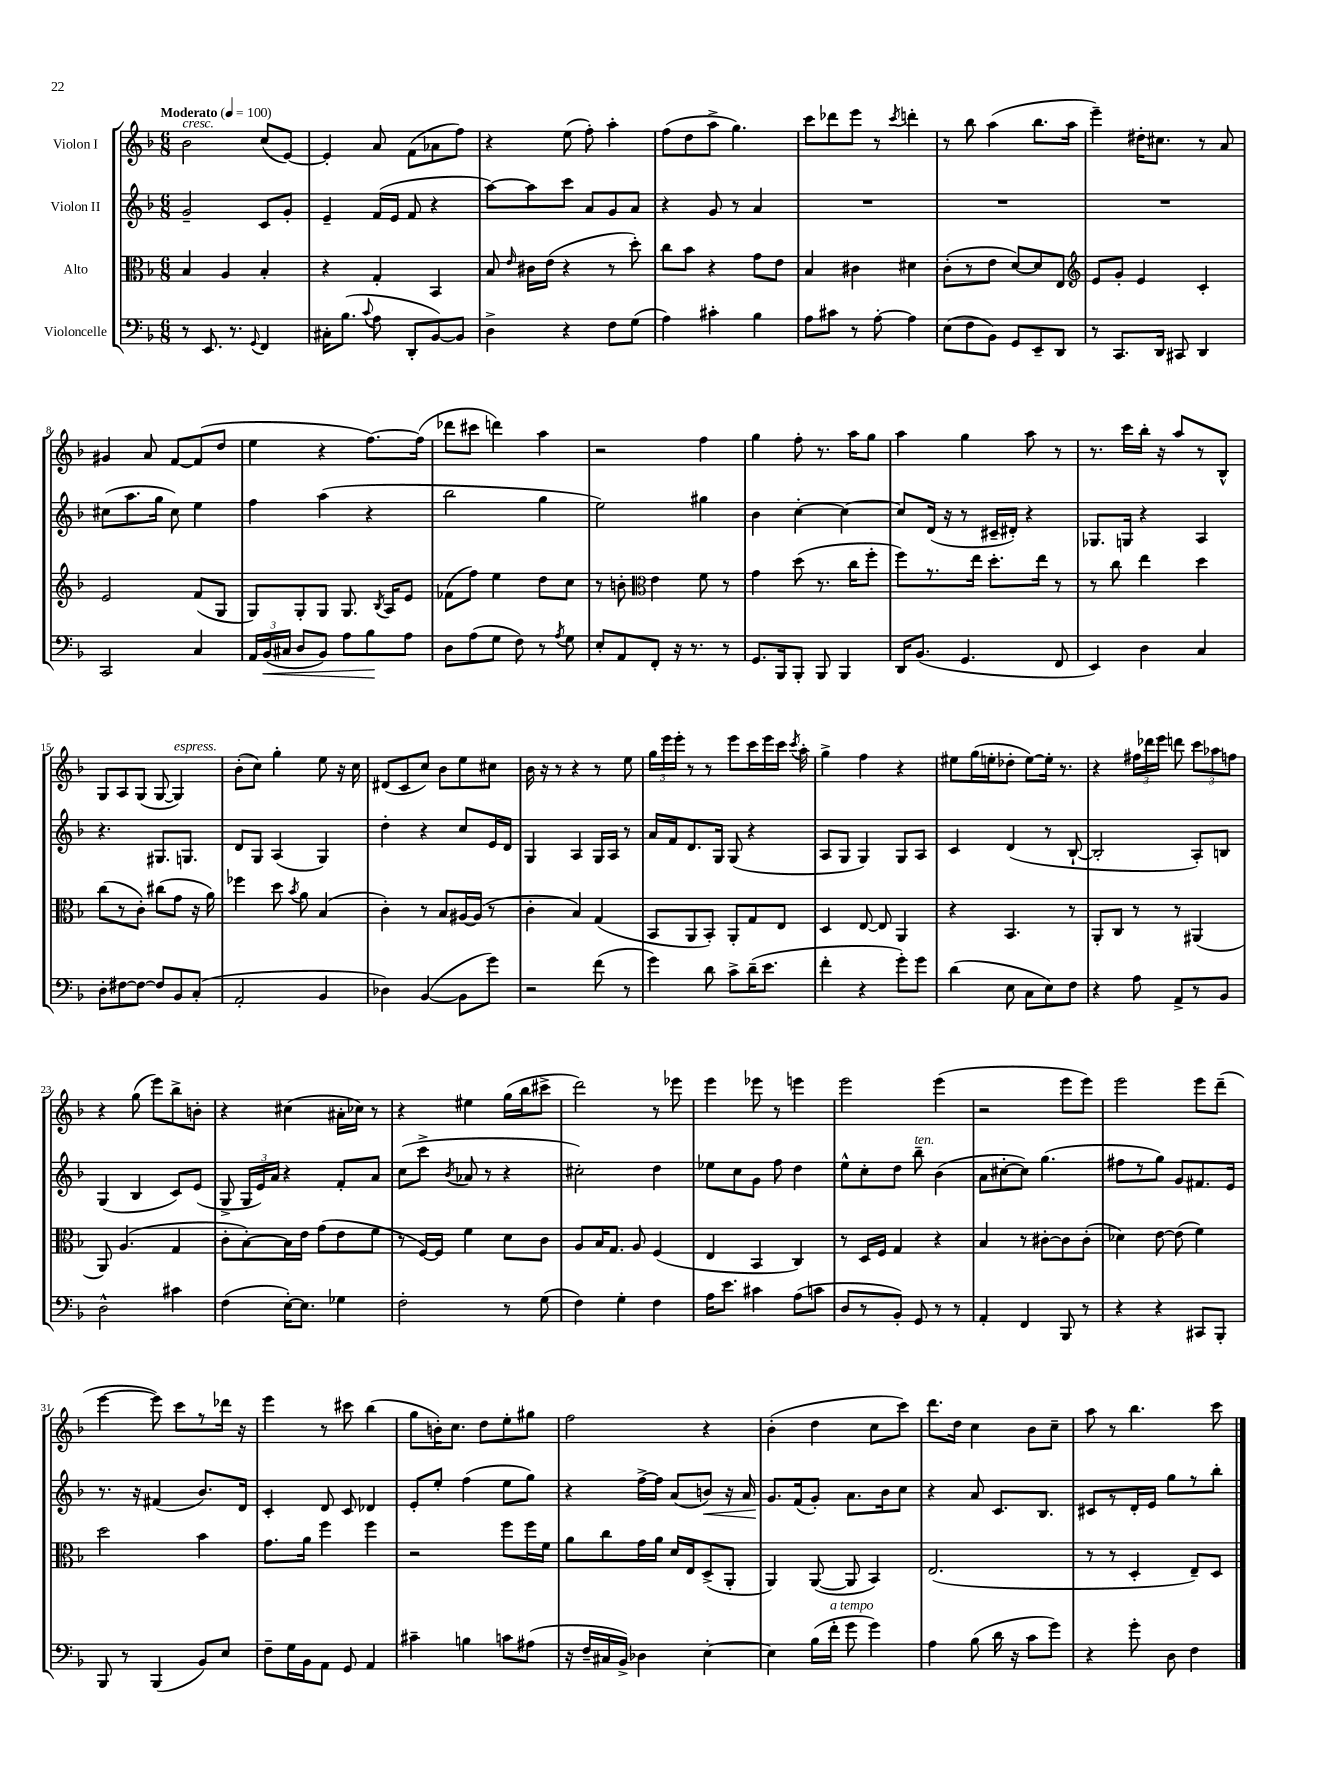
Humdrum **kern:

**kern	**dynam	**kern	**kern	**dynam	**kern
*part4	*part4	*part3	*part2	*part2	*part1
*staff4	*staff4	*staff3	*staff2	*staff2	*staff1
*I"Violoncelle	*	*I"Alto	*I"Violon II	*	*I"Violon I
*clefF4	*	*clefC3	*clefG2	*	*clefG2
*k[b-]	*	*k[b-]	*k[b-]	*	*k[b-]
*M6/8	*	*M6/8	*M6/8	*	*M6/8
*MM100	*	*MM100	*MM100	*	*MM100
=1	=1	=1	=1	=1	=1
!	!	!	!	!	!LO:TX:a:B:t=Moderato
!	!	!	!	!	!LO:TX:a:i:t=cresc.
8r	.	4B-/	2g~/	.	2b-\
8.EE/	.	.	.	.	.
.	.	4A/	.	.	.
8.r	.	.	.	.	.
8qqGG/	.	.	.	.	.
4FF/	.	4B-'/	8c/L	.	(8cc/L
.	.	.	8g'/J	.	[8e/J)
=2	=2	=2	=2	=2	=2
16C#X'\KL	.	4r	4e~/	.	4e'/]
(8.B-\J	.	.	.	.	.
8qqc/	.	.	.	.	.
8A\	.	4G'/	(16f/LL	.	8a/
.	.	.	16e/JJ	.	.
8DD'/L	.	.	8f/	.	(8f\L
[8BB-/)	.	4BB-/	4r	.	8a-X\
8BB-/J]	.	.	.	.	8ff\J)
=3	=3	=3	=3	=3	=3
4D^\	.	8B-/	[8aa\L)	.	4r
.	.	16qqe/	.	.	.
.	.	16c#X\LL	8aa\]	.	.
.	.	(16e\JJ	.	.	.
4r	.	4r	8ccc\J	.	(8ee\
.	.	.	8a/L	.	8ff'\)
8F\L	.	8r	8g/	.	4aa'\
(8G\J	.	8dd'\)	8a/J	.	.
=4	=4	=4	=4	=4	=4
4A\)	.	8cc\L	4r	.	(8ff\L
.	.	8b-\J	.	.	8dd\
4c#X'\	.	4r	8g/	.	8aa^\J
.	.	.	8r	.	4.gg\)
4B-\	.	8g\L	4a/	.	.
.	.	8e\J	.	.	.
=5	=5	=5	=5	=5	=5
8A\L	.	4B-/	2.r	.	8ccc\L
8c#X\J	.	.	.	.	8ddd-X\
8r	.	4c#X\	.	.	8eee\J
[8A'\	.	.	.	.	8r
.	.	.	.	.	8qccc/
4A\]	.	4d#X\	.	.	4dddn'\
=6	=6	=6	=6	=6	=6
(8E\L	.	(8c'\L	2.r	.	8r
8F\	.	8r	.	.	8bb-\
8BB-\J)	.	8e\J	.	.	(4aa\
8GG/L	.	[8d/L)	.	.	.
8EE~/	.	8d/]	.	.	8.bb-\L
8DD/J	.	8E/J	.	.	.
.	.	.	.	.	16aa\Jk
=7	=7	=7	=7	=7	=7
*	*	*clefG2	*	*	*
8r	.	8e/L	2.r	.	4eee~\)
8.CC/L	.	8g'/J	.	.	.
.	.	4e/	.	.	16dd#X'\KL
16DD/Jk	.	.	.	.	8.cc#X\J
8CC#X/	.	.	.	.	.
4DD/	.	4c'/	.	.	8r
.	.	.	.	.	8a/
!!LO:LB:g=z
=8	=8	=8	=8	=8	=8
2CC/	.	2e/	(8cc#X\L	.	4g#X/
.	.	.	8.aa\	.	.
.	.	.	.	.	8a/
.	.	.	16gg\Jk	.	.
.	.	.	8cc#\)	.	[8f/L
4C/	.	(8f/L	4ee\	.	(8f/]
.	.	8G/J	.	.	8dd/J
=9	=9	=9	=9	=9	=9
24AA/LL	.	8G/L)	4ff\	.	4ee\
!	!LO:HP:b	!	!	!	!
(24BB-/	<	.	.	.	.
24C#X/JJ	.	.	.	.	.
8D/L	.	8G'/	.	.	.
8BB-/J)	.	8G/J	(4aa\	.	4r
8A\L	.	8.G/	.	.	.
8B-\	.	.	4r	.	[8.ff\L)
.	.	8qB-/	.	.	.
.	.	16A/KL	.	.	.
8A\J	[	8e/J	.	.	.
.	.	.	.	.	(16ff\Jk]
=10	=10	=10	=10	=10	=10
8D\L	.	(8f-X\L	2bb-\	.	8ddd-X\L
(8A\	.	8ff\J)	.	.	8ccc#X\J
8G\J	.	4ee\	.	.	4dddn\)
8F\)	.	.	.	.	.
8r	.	8dd\L	4gg\	.	4aa\
8qA/	.	.	.	.	.
8G\	.	8cc\J	.	.	.
=11	=11	=11	=11	=11	=11
8E'/L	.	8r	2ee\)	.	2r
8AA/	.	8bn'\	.	.	.
*	*	*clefC3	*	*	*
8FF'/J	.	4e\	.	.	.
16r	.	.	.	.	.
8.r	.	.	.	.	.
.	.	8f\	4gg#X\	.	4ff\
8r	.	8r	.	.	.
=12	=12	=12	=12	=12	=12
8.GG/L	.	4g\	4b-\	.	4gg\
16BBB-/k	.	.	.	.	.
8BBB-'/J	.	(8dd\	[4cc'\	.	8ff'\
8BBB-/	.	8.r	.	.	8.r
4BBB-/	.	.	4cc\_	.	.
.	.	16cc\KL	.	.	16aa\KL
.	.	8ff'\J	.	.	8gg\J
=13	=13	=13	=13	=13	=13
16DD/KL	.	8ff\L)	8cc/L]	.	4aa\
(8.BB-/J	.	.	.	.	.
.	.	8.r	(16d/Jk	.	.
.	.	.	16r	.	.
4.GG/	.	.	8r	.	4gg\
.	.	16ee\Jk	.	.	.
.	.	8.dd'\L	16c#X~/LL	.	.
.	.	.	16d#X'/JJ)	.	.
.	.	.	4r	.	8aa\
.	.	16ee\Jk	.	.	.
8FF/	.	8r	.	.	8r
=14	=14	=14	=14	=14	=14
4EE/)	.	8r	8.G-X/L	.	8.r
.	.	8cc\	.	.	.
.	.	.	16Gn/Jk	.	16ccc\LL
4D\	.	4ee\	4r	.	16bb-'\JJ
.	.	.	.	.	16r
.	.	.	.	.	8aa/L
4C/	.	4dd\	4A/	.	8r
.	.	.	.	.	8B-^^/J
!!LO:LB:g=z
=15	=15	=15	=15	=15	=15
8D'\L	.	(8cc\L	4.r	.	8G/L
[8F#X\	.	8r	.	.	8A/
8F#\J_	.	8c'\J)	.	.	(8G/J
8F#/L]	.	(8cc#X\L	8.G#X/L	.	[8G/
!	!	!	!	!	!LO:TX:a:i:t=espress.
8BB-/	.	8g\J	.	.	4G/])
.	.	.	8.Gn/J	.	.
(8C'/J	.	16r	.	.	.
.	.	16a\)	.	.	.
=16	=16	=16	=16	=16	=16
2AA'/	.	4ff-X\	8d/L	.	(8b-'\L
.	.	.	8G/J	.	8cc\J)
.	.	8dd\	(4A/	.	4gg'\
.	.	8qb-/	.	.	.
.	.	8a\	.	.	.
4BB-/	.	(4B-/	4G/)	.	8ee\
.	.	.	.	.	16r
.	.	.	.	.	16cc\
=17	=17	=17	=17	=17	=17
4D-X\)	.	4c'\)	4dd'\	.	(8d#X/L
.	.	.	.	.	8c/
([4BB-/	.	8r	4r	.	8cc/J)
.	.	8B-/L	.	.	8b-\L
8BB-\L]	.	[16A#X/L	8cc/L	.	8ee\
.	.	(16A#/JJ]	.	.	.
8g\J)	.	8r	16e/L	.	8cc#X\J
.	.	.	16d/JJ	.	.
=18	=18	=18	=18	=18	=18
2r	.	4c'\	4G/	.	16b-\
.	.	.	.	.	16r
.	.	.	.	.	8r
.	.	4B-/)	4A/	.	4r
(8f\	.	(4G/	16G/LL	.	8r
.	.	.	16A/JJ	.	.
8r	.	.	8r	.	8ee\
=19	=19	=19	=19	=19	=19
4g\)	.	8BB-/L	16a/LL	.	24gg\LL
.	.	.	.	.	24eee\
.	.	.	16f/J	.	.
.	.	.	.	.	24eee'\JJ
.	.	8AA/	8.d/	.	8r
8d\	.	8BB-'/J)	.	.	8r
.	.	.	16G/Jk	.	.
8c^\L	.	8AA'/L	(8G/	.	8eee\L
(16d~\K	.	8G/	4r	.	16ccc\L
8.e\J	.	.	.	.	16eee\
.	.	8E/J	.	.	16ccc\JJ
.	.	.	.	.	8qccc/
.	.	.	.	.	16aa'\
=20	=20	=20	=20	=20	=20
4f'\	.	4D/	8A/L	.	4gg^\
.	.	.	8G/J	.	.
4r	.	[8E/	4G/)	.	4ff\
.	.	8E/]	.	.	.
8g'\L)	.	4AA/	8G/L	.	4r
8g\J	.	.	8A/J	.	.
=21	=21	=21	=21	=21	=21
(4d\	.	4r	4c/	.	8ee#X\L
.	.	.	.	.	(16gg\L
.	.	.	.	.	16een'\J
8E\	.	4.BB-/	(4d/	.	8dd-X'\J
8C\L	.	.	.	.	[8ee\L)
8E\)	.	.	8r	.	16ee'\Jk]
.	.	.	.	.	8.r
8F\J	.	8r	[8B-`/	.	.
=22	=22	=22	=22	=22	=22
4r	.	8AA'/L	2B-'/]	.	4r
.	.	8C/J	.	.	.
8A\	.	8r	.	.	24ff#X\LL
.	.	.	.	.	24ddd-X\
.	.	.	.	.	24eee\JJ
8AA^/L	.	8r	.	.	8dddn\
8r	.	(4AA#X/	8A'/L)	.	12ccc\L
.	.	.	.	.	12aa-X\
8BB-/J	.	.	8Bn/J	.	.
.	.	.	.	.	12ffn\J
!!LO:LB:g=z
=23	=23	=23	=23	=23	=23
2D^^\	.	8AA/)	(4G/	.	4r
.	.	(4.A/	.	.	.
.	.	.	4B-/	.	(8gg\
.	.	.	.	.	8eee\L)
4c#X\	.	4G/	8c/L)	.	8bb-^\
.	.	.	(8e/J	.	8bn'\J
=24	=24	=24	=24	=24	=24
(4F\	.	8c'\L	8G^/	.	4r
.	.	[8B-'\)	24G/LL	.	.
.	.	.	24e/)	.	.
.	.	.	24a/JJ	.	.
[16E'\KL)	.	16B-\L]	4r	.	(4cc#X\
8.E\J]	.	16e\JJ	.	.	.
.	.	(8g\L	.	.	.
4G-X\	.	8e\	8f'/L	.	16a#X'\LL
.	.	.	.	.	16cc-X\JJ)
.	.	8f\J	8a/J	.	8r
=25	=25	=25	=25	=25	=25
2F'\	.	8r	(8cc\L	.	4r
.	.	[16F/LL)	8ccc^\J	.	.
.	.	16F/JJ]	.	.	.
.	.	.	8qb-/	.	.
.	.	4f\	8a-X/	.	4ee#X\
.	.	.	8r	.	.
8r	.	8d\L	4r	.	(16gg\LL
.	.	.	.	.	16bb-\J
(8G\	.	8c\J	.	.	8ccc#X^\J
=26	=26	=26	=26	=26	=26
4F\)	.	8A/L	2cc#X'\)	.	2ddd\)
.	.	16B-/K	.	.	.
.	.	8.G/J	.	.	.
4G'\	.	.	.	.	.
.	.	8A/	.	.	.
4F\	.	(4F/	4dd\	.	8r
.	.	.	.	.	8eee-X\
=27	=27	=27	=27	=27	=27
16A\KL	.	4E/	8ee-X\L	.	4eee\
8.e\J	.	.	.	.	.
.	.	.	8cc\	.	.
4c#X\	.	4BB-/	8g\J	.	8eee-X\
.	.	.	8ff\	.	8r
(8A\L	.	4C/)	4dd\	.	4eeen\
8cn\J	.	.	.	.	.
=28	=28	=28	=28	=28	=28
8D/L	.	8r	8ee^^\L	.	2eee\
8r	.	16D/LL	8cc'\	.	.
.	.	16F/JJ	.	.	.
8BB-'/J)	.	4G/	8dd\J	.	.
!	!	!	!LO:TX:a:i:t=ten.	!	!
8GG/	.	.	8bb-~\	.	.
8r	.	4r	(4b-\	.	(4eee\
8r	.	.	.	.	.
=29	=29	=29	=29	=29	=29
4AA'/	.	4B-/	8a\L	.	2r
.	.	.	[8cc#X'\	.	.
4FF/	.	8r	8cc#\J])	.	.
.	.	[8c#X'\L	(4.gg\	.	.
8BBB-/	.	8c#\]	.	.	8eee\L
8r	.	(8c#'\J	.	.	8eee\J)
=30	=30	=30	=30	=30	=30
4r	.	4d-X\)	8ff#X\L	.	2eee\
.	.	.	8r	.	.
4r	.	[8e\	8gg\J)	.	.
.	.	(8e\]	8g/L	.	.
8CC#X/L	.	4f\)	8.f#X/	.	8eee\L
8BBB-'/J	.	.	.	.	(8ddd~\J
.	.	.	16e/Jk	.	.
!!LO:LB:g=z
=31	=31	=31	=31	=31	=31
8BBB-/	.	2dd\	8.r	.	[4eee\
8r	.	.	.	.	.
.	.	.	16r	.	.
(4BBB-/	.	.	(4f#X/	.	8eee\])
.	.	.	.	.	8ccc\L
8BB-/L)	.	4b-\	8.b-/L)	.	8r
8E/J	.	.	.	.	16ddd-X\Jk
.	.	.	16d/Jk	.	16r
=32	=32	=32	=32	=32	=32
8F~\L	.	8.g\L	4c'/	.	4eee\
16G\L	.	.	.	.	.
16BB-\J	.	16a\Jk	.	.	.
8AA\J	.	4ff\	8d/	.	8r
8GG/	.	.	8c/	.	8ccc#X\
4AA/	.	4ff\	4d-X/	.	(4bb-\
=33	=33	=33	=33	=33	=33
4c#X~\	.	2r	8e'/L	.	8gg\L
.	.	.	8ee'/J	.	16bn'\K)
.	.	.	.	.	8.cc\J
4Bn\	.	.	(4ff\	.	.
.	.	.	.	.	8dd\L
8cn\L	.	8ff\L	8ee\L	.	8ee'\
(8A#X\J	.	16ff\L	8gg\J)	.	8gg#X\J
.	.	16f\JJ	.	.	.
=34	=34	=34	=34	=34	=34
16r	.	8a\L	4r	.	2ff\
16F~/LL	.	.	.	.	.
16C#X/	.	8cc\	.	.	.
16BB-^/JJ)	.	.	.	.	.
4D-X\	.	16g\L	[16ff^\LL	.	.
.	.	16a\JJ	16ff\JJ]	.	.
.	.	16d/LL	(8a/L	.	.
.	.	16E/J	.	.	.
!	!	!	!	!LO:HP:b	!
[4E'\	.	(8D^/	8bn/J)	<	4r
.	.	8AA'/J	16r	.	.
.	.	.	16a/	.	.
=35	=35	=35	=35	=35	=35
4E\]	.	4AA/)	8.g/L	.	(4b-'\
.	.	.	(16f/k	[	.
(16B-\LL	.	([8AA/	8g'/J)	.	4dd\
!LO:TX:a:i:t=a tempo	!	!	!	!	!
16f'\JJ	.	.	.	.	.
8g\	.	8AA/]	8.a\L	.	.
4g\)	.	4BB-/)	.	.	8cc\L
.	.	.	16b-\k	.	.
.	.	.	8cc\J	.	8ccc\J)
=36	=36	=36	=36	=36	=36
4A\	.	(2.E/	4r	.	8.ddd\L
.	.	.	.	.	16dd\Jk
(8B-\	.	.	8a/	.	4cc\
16d\	.	.	8.c/L	.	.
16r	.	.	.	.	.
8c\L	.	.	.	.	8b-\L
.	.	.	8.B-/J	.	.
8g\J)	.	.	.	.	8cc~\J
=37	=37	=37	=37	=37	=37
4r	.	8r	8c#X/L	.	8aa\
.	.	8r	8r	.	8r
8g'\	.	4D'/	16d'/L	.	4.bb-\
.	.	.	16e/JJ	.	.
8D\	.	.	8gg\L	.	.
4F\	.	8E~/L)	8r	.	.
.	.	8D/J	8bb-'\J	.	8ccc\
==	==	==	==	==	==
*-	*-	*-	*-	*-	*-
